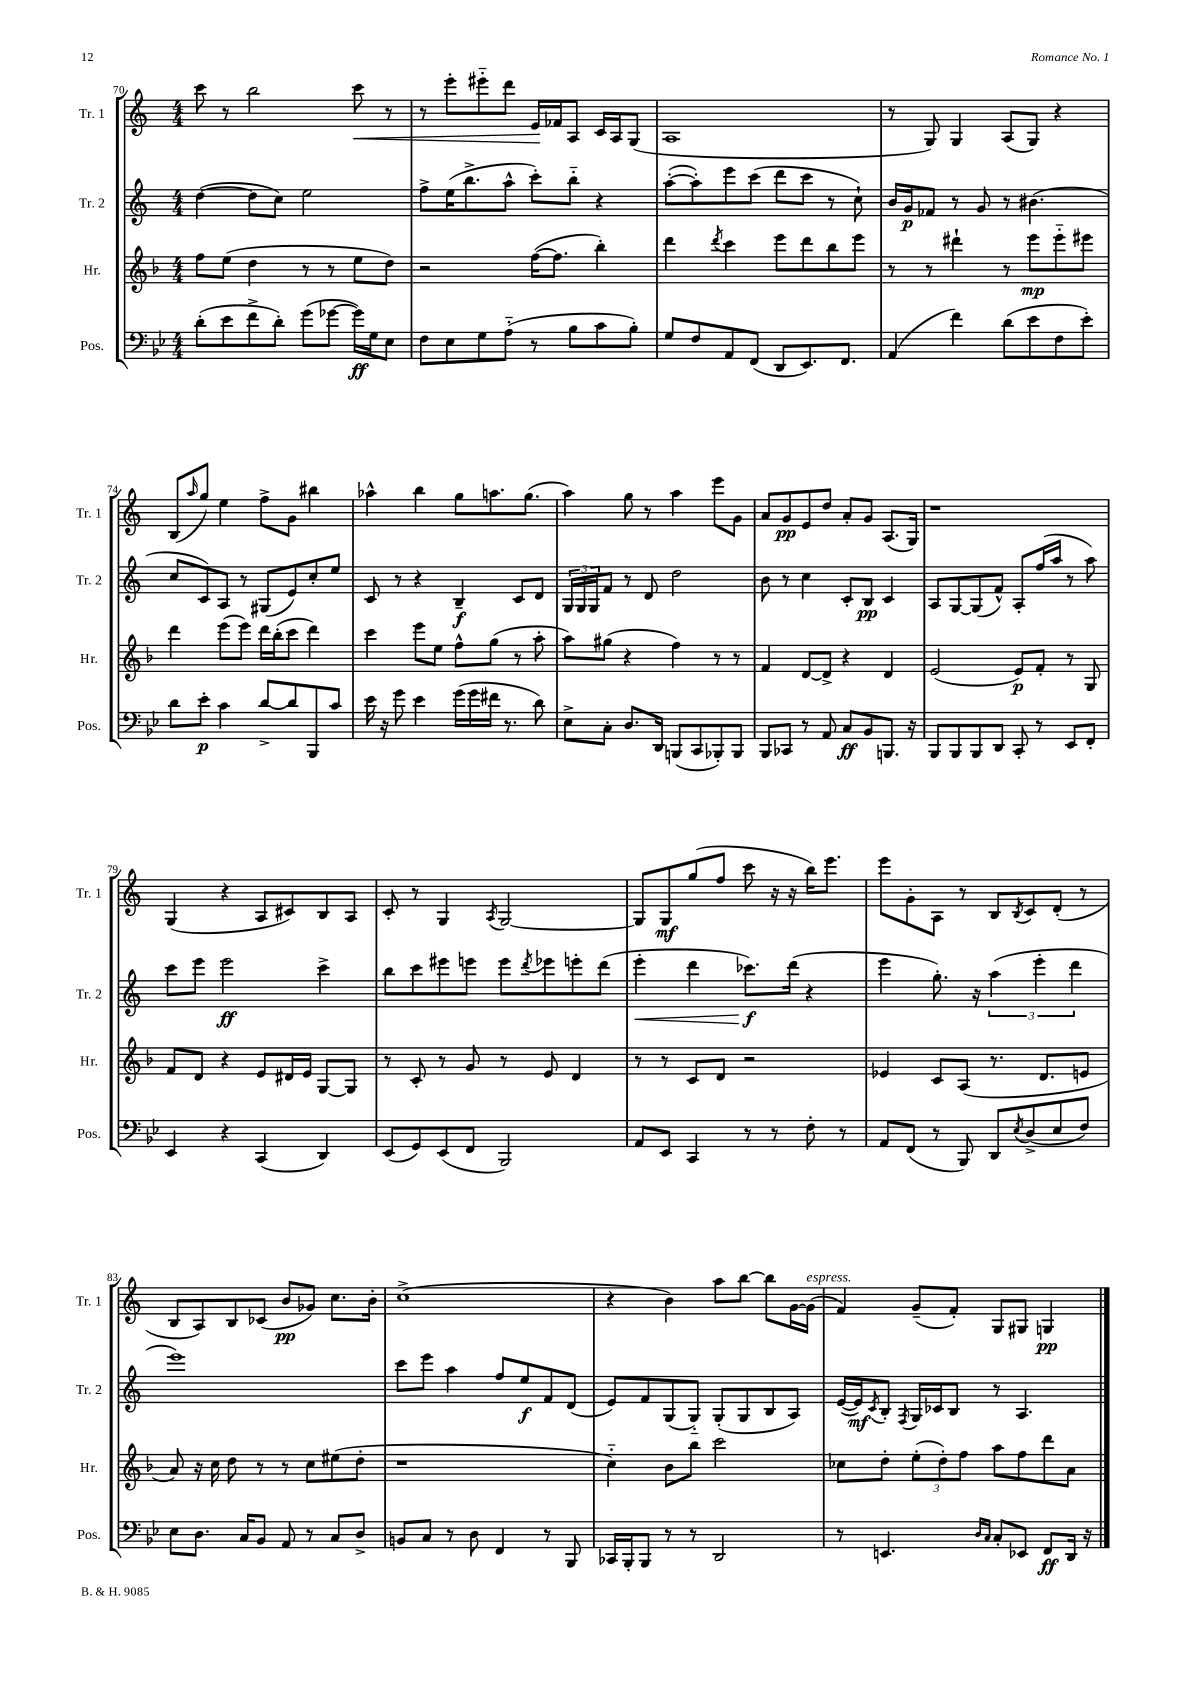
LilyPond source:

<<
\new StaffGroup <<
\new Staff = "s0" \with { instrumentName = "Tr. 1" shortInstrumentName = "Tr. 1" } {
    \clef treble \key c \major \numericTimeSignature \time 4/4
    c'''8 r8 b''2 c'''8\< r8 |
    r8 e'''8-. eis'''8-_ d'''8 e'16\! fes'16 a8 c'16 a16 g8( |
    a1 |
    r8 g8) g4 a8( g8) r4 |
    b8( \grace { a''16 } g''8) e''4 f''8-> g'8 bis''4 |
    aes''4-^ b''4 g''8 a''8. g''8.( |
    a''4) g''8 r8 a''4 e'''8 g'8 |
    a'8 g'8\pp e'8 d''8 a'8-. g'8 a8.( g16) |
    r1 |
    g4( r4 a8 cis'8) b8 a8 |
    c'8-. r8 g4 \acciaccatura { a8 } g2~ |
    g8 g8\mf g''8( f''8 c'''8 r16 r16 b''16) e'''8. |
    e'''8 g'8-. a8 r8 b8 \acciaccatura { b8 } c'8 d'8-.( r8 |
    b8 a8) b8 ces'8( b'8\pp ges'8) c''8. b'16-. |
    c''1->( |
    r4 b'4) a''8 b''8~ b''8 g'16~ g'16^\markup { \italic "espress." }( |
    f'4) g'8--( f'8-.) g8 gis8 g4\pp \bar "|." |
}
\new Staff = "s1" \with { instrumentName = "Tr. 2" shortInstrumentName = "Tr. 2" } {
    \clef treble \key c \major \numericTimeSignature \time 4/4
    d''4~( d''8 c''8) e''2 |
    f''8-> e''16( b''8.-> a''8-^ c'''8-.) b''8-_ r4 |
    a''8~-.( a''8-.) e'''8 c'''8( d'''8 c'''8 r8 c''8-!) |
    b'16 g'16\p fes'8 r8 g'8 r8 bis'4.( |
    c''8 c'8) a8 r8 gis8( e'8) c''8-. e''8 |
    c'8 r8 r4 b4--\f c'8 d'8 |
    \tuplet 3/2 { g16 g16 g16 } f'8 r8 d'8 d''2 |
    b'8 r8 c''4 c'8-. b8\pp c'4 |
    a8 g8~ g8( f'8-^) a8-. f''16( a''16 r8 a''8) |
    c'''8 e'''8 e'''2\ff c'''4-> |
    b''8 c'''8 eis'''8 e'''8 e'''8 \acciaccatura { d'''8 } ees'''8 e'''8-. d'''8( |
    e'''4-.\< d'''4 ces'''8.\f\!) d'''16( r4 |
    e'''4 g''8.-.) r16 \tuplet 3/2 { a''4( e'''4-. d'''4 } |
    e'''1) |
    c'''8 e'''8 a''4 f''8 e''8\f f'8 d'8( |
    e'8) f'8 g8( g8-_) g8-.( g8 b8 a8) |
    e'16~( e'16\mf) \acciaccatura { c'8 } b8-. \acciaccatura { f8 } g16 ces'16 b8 r8 a4. \bar "|." |
}
\new Staff = "s2" \with { instrumentName = "Hr." shortInstrumentName = "Hr." } {
    \clef treble \key f \major \numericTimeSignature \time 4/4
    f''8 e''8( d''4 r8 r8 e''8 d''8) |
    r2 f''16~( f''8. bes''4-.) |
    d'''4 \acciaccatura { d'''8 } c'''4 e'''8 d'''8 bes''8 e'''8 |
    r8 r8 dis'''4-! r8 e'''8\mp e'''8-_ eis'''8 |
    d'''4 e'''8( e'''8) d'''16 bes''16-.( c'''8 d'''4) |
    c'''4 e'''8 e''8 f''8-^ g''8( r8 a''8-. |
    a''8) gis''8( r4 f''4) r8 r8 |
    f'4 d'8~ d'8-> r4 d'4 |
    e'2( e'8\p) f'8-. r8 g8 |
    f'8 d'8 r4 e'8 dis'16 e'16 g8~ g8 |
    r8 c'8-. r8 g'8 r8 e'8 d'4 |
    r8 r8 c'8 d'8 r2 |
    ees'4 c'8 a8( r8. d'8. e'8 |
    a'8) r16 c''16 d''8 r8 r8 c''8 eis''8( d''8-. |
    r1 |
    c''4-_) bes'8 bes''8 c'''2 |
    ces''8 d''8-. \tuplet 3/2 { e''8-.( d''8-.) f''8 } a''8 f''8 d'''8 a'8 \bar "|." |
}
\new Staff = "s3" \with { instrumentName = "Pos." shortInstrumentName = "Pos." } {
    \clef bass \key bes \major \numericTimeSignature \time 4/4
    d'8-.( ees'8 f'8-> d'8-.) g'8( ges'8~ ges'16\ff) g16 ees8 |
    f8 ees8 g8 a8-_( r8 bes8 c'8 bes8-.) |
    g8 f8 a,8 f,8( d,8 ees,8.) f,8. |
    a,4( f'4) d'8( ees'8 f8 ees'8-.) |
    d'8 ees'8-.\p c'4 d'8~-> d'8 bes,,8 c'8 |
    ees'16 r16 g'8 ees'4 g'16( g'16 fis'16 r8. d'8) |
    ees8-> c8-. d8. d,16 b,,8( c,8 bes,,8-.) bes,,8 |
    bes,,8 ces,8 r8 a,8 c8\ff bes,8 b,,8. r16 |
    bes,,8 bes,,8 bes,,8 d,8 c,8-. r8 ees,8 f,8-. |
    ees,4 r4 c,4( d,4) |
    ees,8( g,8) ees,8( f,8 bes,,2) |
    a,8 ees,8 c,4 r8 r8 f8-. r8 |
    a,8 f,8( r8 bes,,8) d,8 \acciaccatura { ees8 } d8->( ees8 f8) |
    ees8 d8. c16 bes,8 a,8 r8 c8 d8-> |
    b,8 c8 r8 d8 f,4 r8 bes,,8 |
    ces,16 bes,,16-. bes,,8 r8 r8 d,2 |
    r8 e,4. \grace { d16 c16 } c8-. ees,8 f,8\ff d,16 r16 \bar "|." |
}
>>
>>
\layout { \context { \Score currentBarNumber = #70 } }
